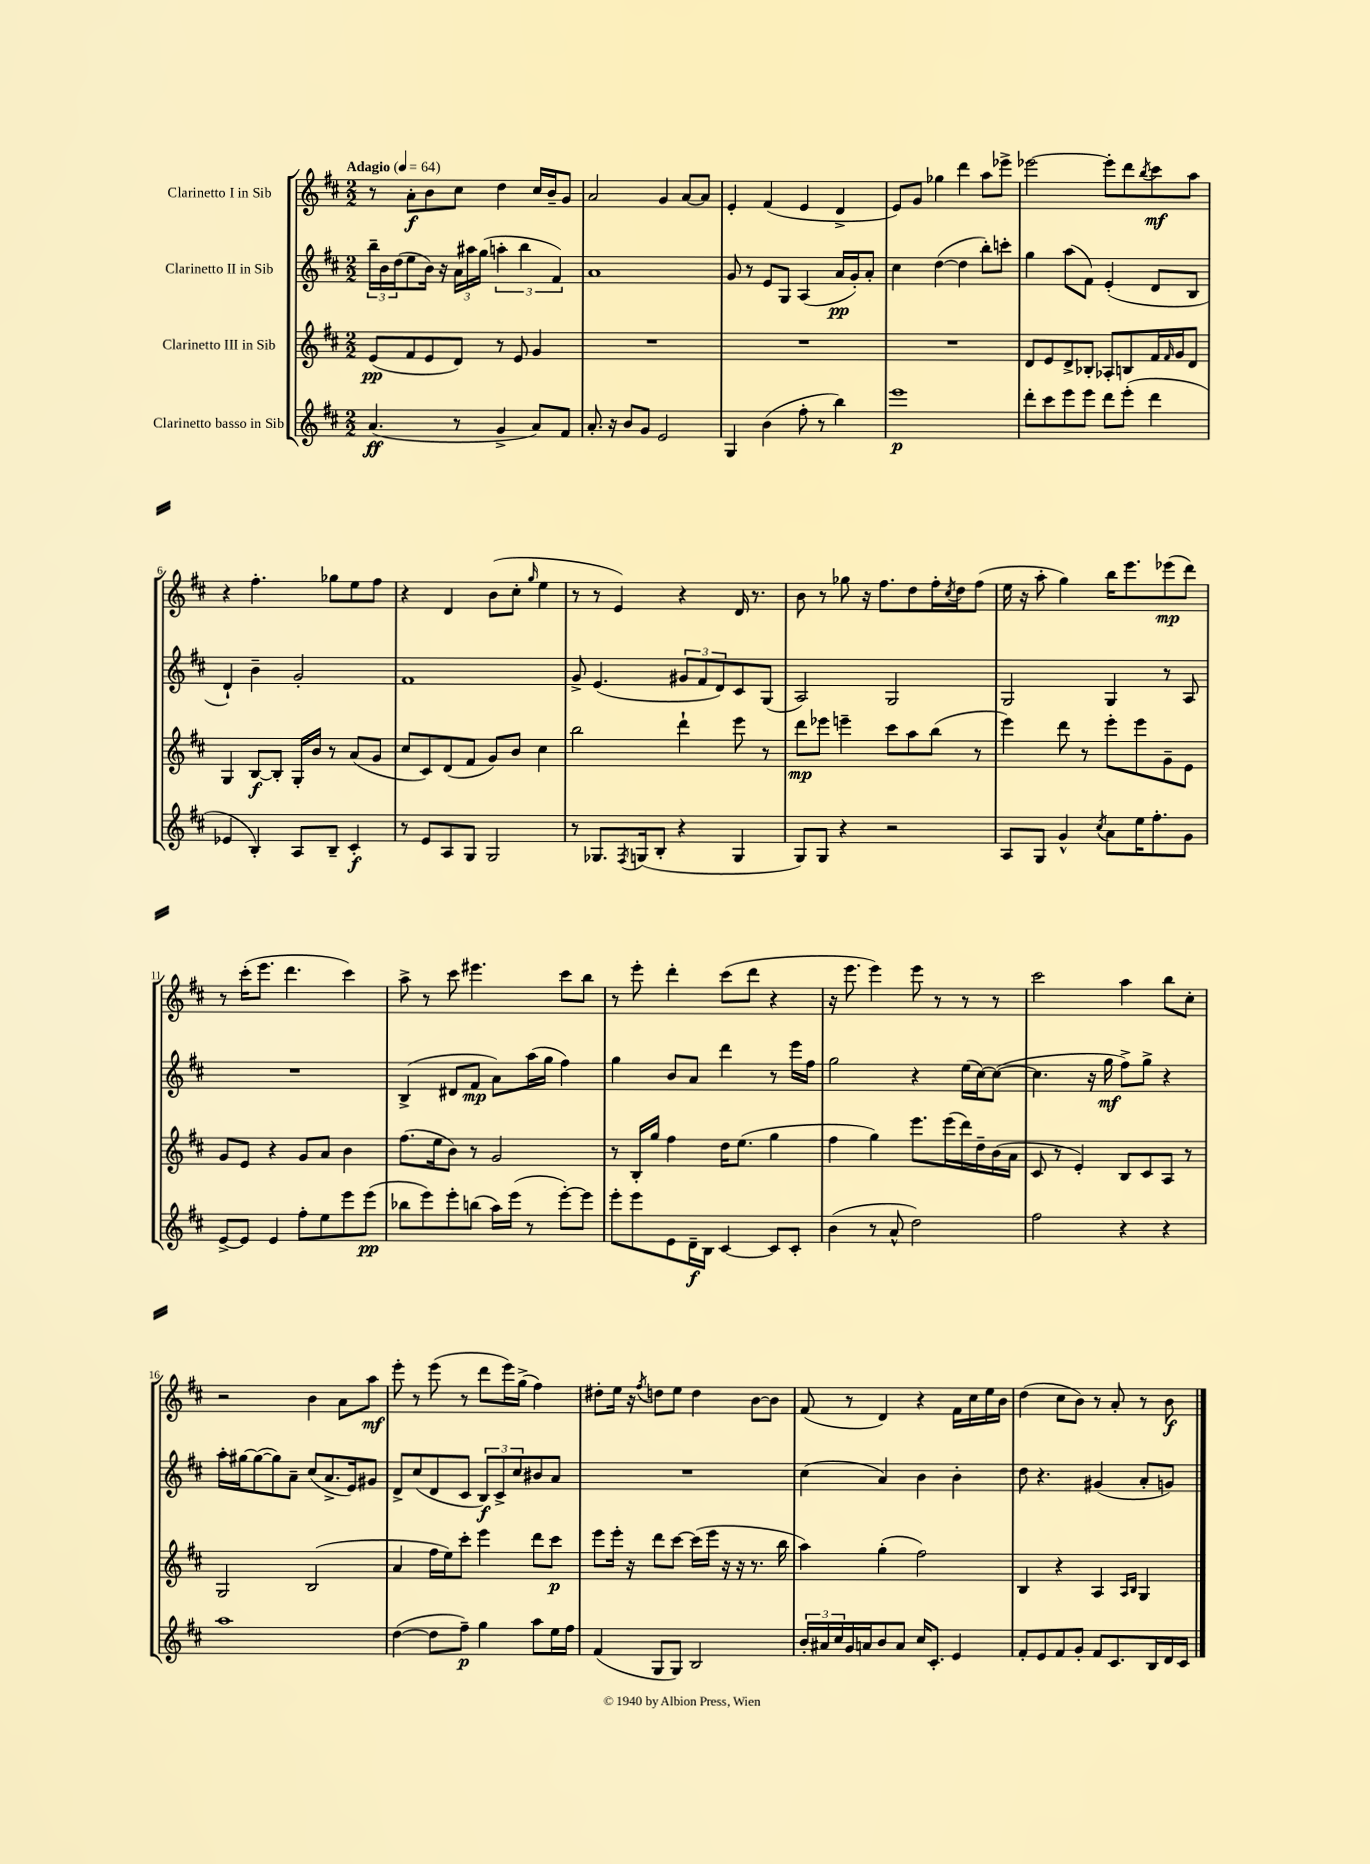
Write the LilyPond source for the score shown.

<<
\new StaffGroup <<
\new Staff = "s0" \with { instrumentName = "Clarinetto I in Sib" } {
    \clef treble \key d \major \numericTimeSignature \time 2/2 \tempo "Adagio" 4 = 64
    r8 a'8-.\f b'8 cis''8 d''4 cis''16 b'16-- g'8 |
    a'2 g'4 a'8~ a'8 |
    e'4-. fis'4( e'4 d'4-> |
    e'8) g'8 ges''4 d'''4 a''8 ees'''8-> |
    ees'''2~ ees'''8-. d'''8 \acciaccatura { b''8 } cis'''8\mf a''8 |
    r4 fis''4.-. ges''8 e''8 fis''8 |
    r4 d'4 b'8( cis''8-. \grace { g''16 } e''4 |
    r8 r8 e'4) r4 d'16 r8. |
    b'8 r8 ges''8 r16 fis''8. d''8 fis''16-. \acciaccatura { cis''8 } d''16 fis''8( |
    e''16 r16 a''8-. g''4) b''16 e'''8. ees'''8\mp( d'''8) |
    r8 cis'''16-.( e'''8. d'''4. cis'''4) |
    a''8-> r8 cis'''8 eis'''4. cis'''8 b''8 |
    r8 e'''8-. d'''4-. cis'''8( d'''8 r4 |
    r16 e'''8. e'''4) e'''8 r8 r8 r8 |
    cis'''2 a''4 b''8 cis''8-. |
    r2 b'4 a'8 a''8\mf |
    e'''8-. r8 e'''8( r8 d'''8 e'''16) g''16->( fis''4) |
    dis''8-. e''16 r16 \acciaccatura { fis''8 } d''8 e''8 d''4 b'8~ b'8 |
    fis'8( r8 d'4) r4 fis'16 cis''16 e''16 b'16 |
    d''4( cis''8 b'8) r8 a'8-. r8 b'8\f \bar "|." |
}
\new Staff = "s1" \with { instrumentName = "Clarinetto II in Sib" } {
    \clef treble \key d \major \numericTimeSignature \time 2/2
    \tuplet 3/2 { b''16-- b'16 d''16( } e''8 b'16) r16 \tuplet 3/2 { a'16 ais''16 g''16( } \tuplet 3/2 { a''4-. b''4 fis'4) } |
    a'1 |
    g'8 r8 e'8 g8 a4( a'16\pp g'16-.) a'8-. |
    cis''4 d''4~( d''4 b''8-.) c'''8-. |
    g''4 a''8( fis'8) e'4-.( d'8 b8 |
    d'4-!) b'4-- g'2-. |
    fis'1 |
    g'8-> e'4.( \tuplet 3/2 { gis'8 fis'8 d'8) } cis'8 g8( |
    a2) g2 |
    g2 g4 r8 a8 |
    R1 |
    b4->( dis'8 fis'8\mp a'8) a''16( g''16 fis''4) |
    g''4 b'8 a'8 d'''4 r8 e'''16 fis''16 |
    g''2 r4 e''16( cis''16~) cis''8~( |
    cis''4. r16 g''16\mf fis''8->) g''8-> r4 |
    a''16-. gis''16~ gis''8~( gis''8) a'8-- cis''8( a'8.-> e'16) gis'8 |
    d'8-> cis''8( d'8 cis'8 \tuplet 3/2 { b8\f) cis'8-> cis''8 } bis'8 a'8 |
    R1 |
    cis''4( a'4) b'4 b'4-. |
    d''8 r4. gis'4( a'8-. g'8) \bar "|." |
}
\new Staff = "s2" \with { instrumentName = "Clarinetto III in Sib" } {
    \clef treble \key d \major \numericTimeSignature \time 2/2
    e'8\pp( fis'8 e'8 d'8) r8 e'8 g'4 |
    R1 |
    R1 |
    R1 |
    d'8 e'8 d'8-> bes8-. aes8-. b8 fis'16 \grace { fis'16 } g'16 d'8 |
    g4 b8~\f b8-. g16-. b'16 r8 a'8( g'8 |
    cis''8 cis'8) d'8( fis'8 g'8) b'8 cis''4 |
    b''2 d'''4-! e'''8 r8 |
    d'''8\mp ees'''8 e'''4-- cis'''8 a''8 b''8( r8 |
    e'''4) d'''8 r8 e'''8-. e'''8 g'8-- e'8 |
    g'8 e'8 r4 g'8 a'8 b'4 |
    fis''8.( e''16 b'8) r8 g'2 |
    r8 b16-. g''16 fis''4 d''16 e''8.( g''4 |
    fis''4 g''4) e'''8. e'''16( d'''16) d''16-- b'16( a'16 |
    cis'8 r8 e'4-.) b8 cis'8 a8 r8 |
    g2 b2( |
    a'4 fis''16 e''16) cis'''8-. e'''4 d'''8 cis'''8\p |
    e'''8 e'''16-. r16 d'''8 cis'''8~ cis'''16( e'''16 r16 r16 r8. b''16 |
    a''4) g''4-.( fis''2) |
    b4 r4 a4 \grace { a16 b16 } g4 \bar "|." |
}
\new Staff = "s3" \with { instrumentName = "Clarinetto basso in Sib" } {
    \clef treble \key d \major \numericTimeSignature \time 2/2
    a'4.\ff( r8 g'4-> a'8) fis'8 |
    a'8.-. r16 b'8 g'8 e'2 |
    g4 b'4( fis''8-. r8 b''4) |
    e'''1\p |
    d'''8-. cis'''8 e'''8 e'''8 d'''8 e'''8-.( d'''4 |
    ees'4 b4-.) a8 b8-- cis'4-.\f |
    r8 e'8 a8 g8 g2 |
    r8 ges8. \acciaccatura { fis8 } g16( b8-. r4 g4 |
    g8) g8 r4 r2 |
    a8 g8 g'4-^ \acciaccatura { cis''8 } a'8 e''16 fis''8.-. g'8 |
    e'8~-> e'8 e'4 fis''8-. e''8 e'''8 e'''8\pp( |
    bes''8 e'''8) e'''8-. b''8( a''16) e'''16( r8 e'''8~-.) e'''8 |
    e'''8-. e'''8 e'8 d'16--\f b16 cis'4~ cis'8 cis'8-. |
    b'4( r8 a'8-^ d''2) |
    fis''2 r4 r4 |
    a''1 |
    d''4~( d''8 fis''8--\p) g''4 a''8 e''16 fis''16 |
    fis'4( g8 g8) b2 |
    \tuplet 3/2 { b'16-. ais'16 cis''16 } g'16 a'16 b'8 a'8 cis''16 cis'8.-. e'4 |
    fis'8-. e'8 fis'8 g'8-. fis'8 cis'8. b16 d'16 cis'16 \bar "|." |
}
>>
>>
